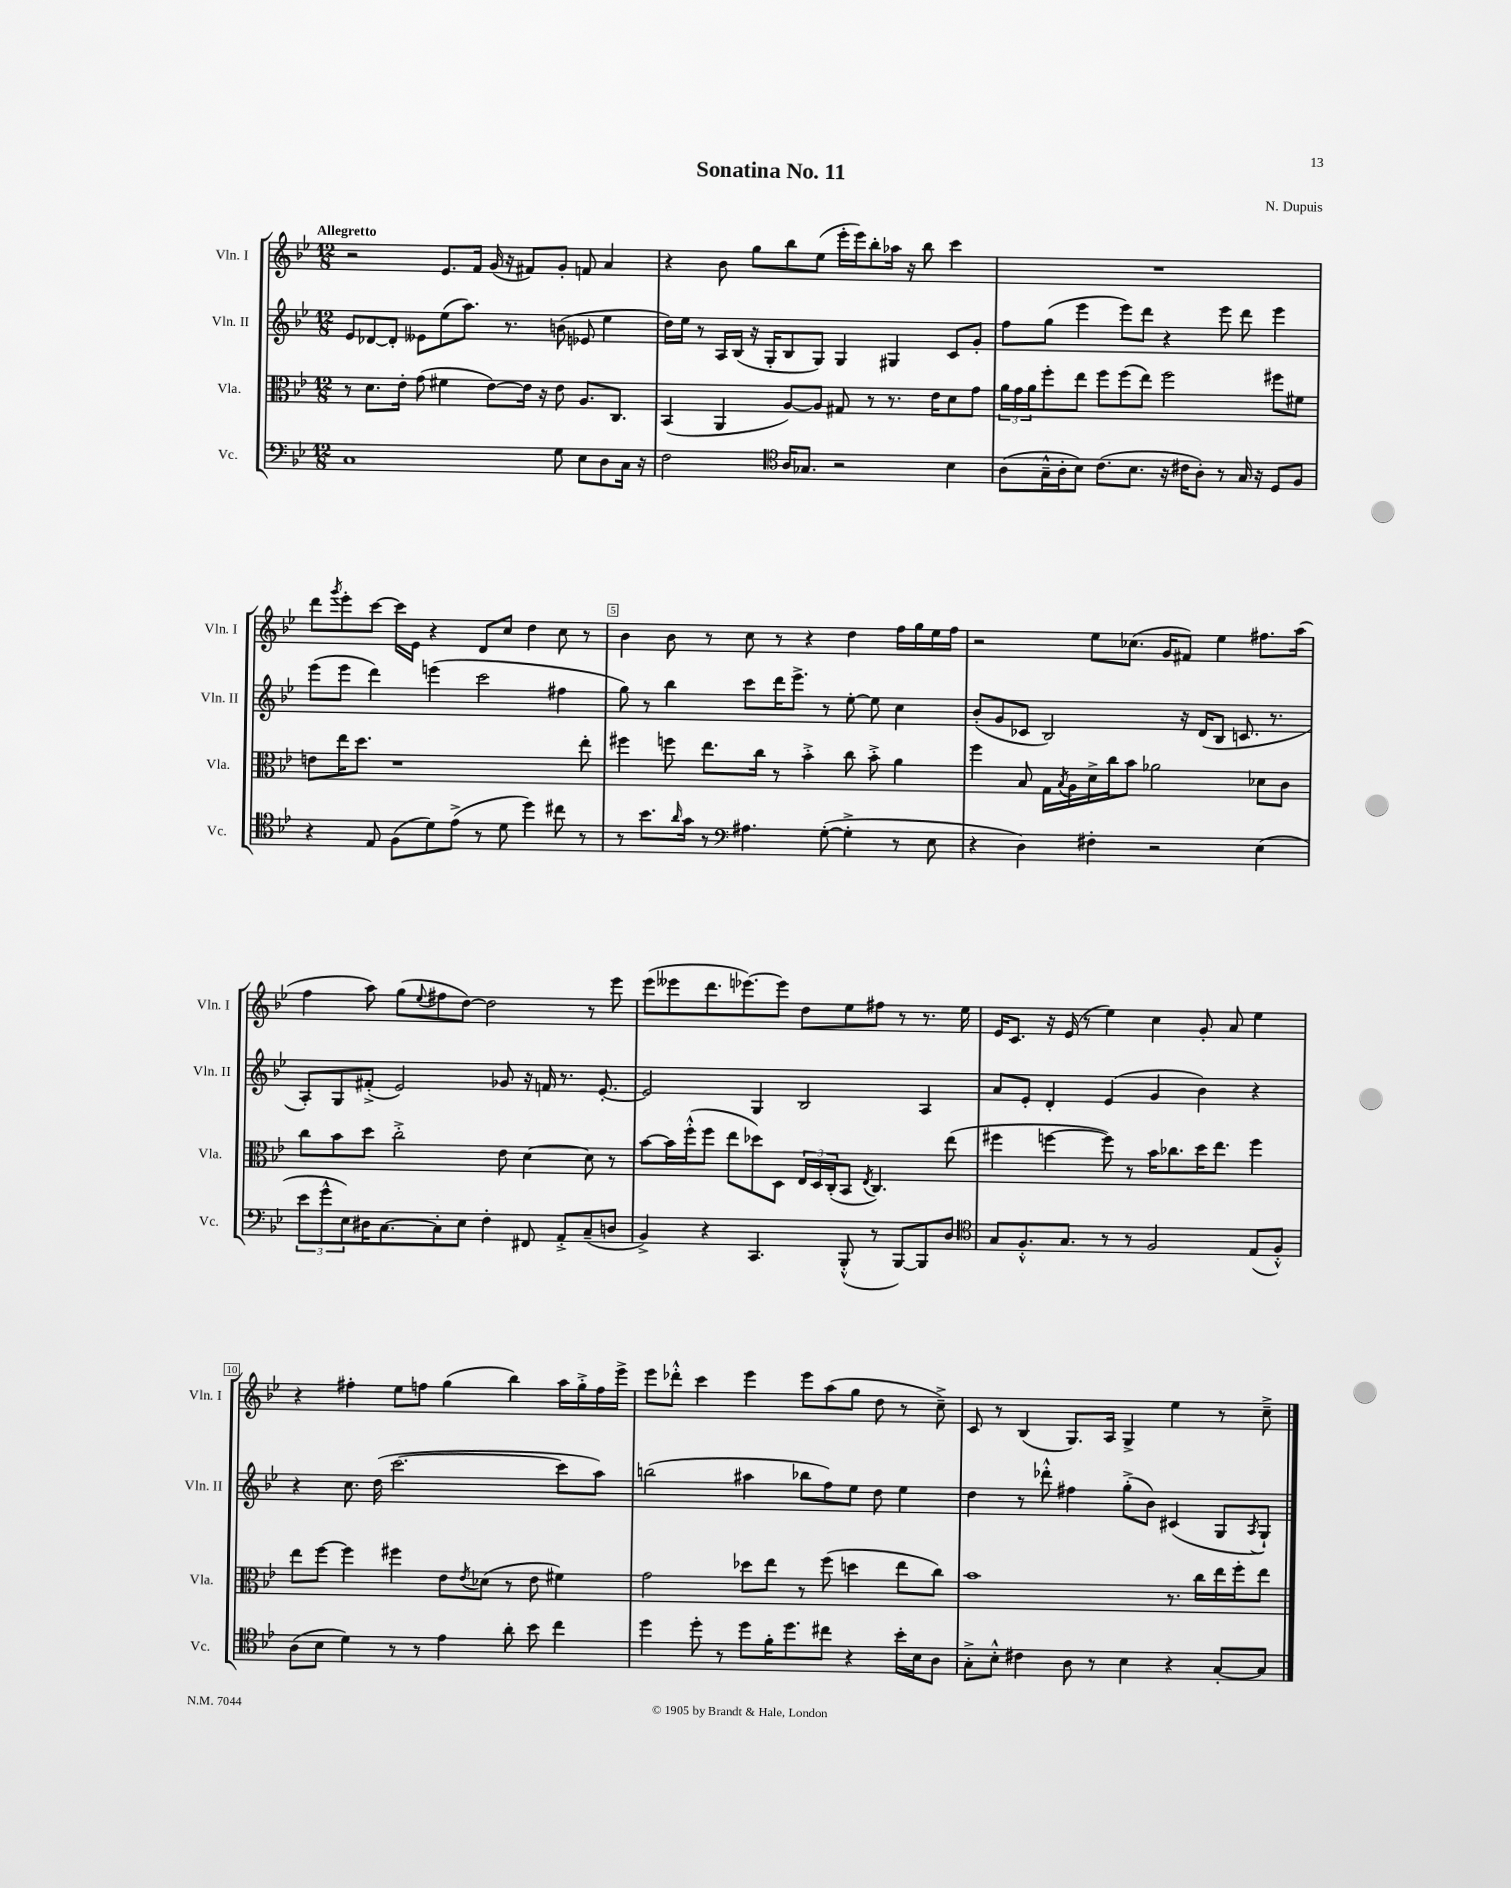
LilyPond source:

\header { title = "Sonatina No. 11" composer = "N. Dupuis" }
<<
\new StaffGroup <<
\new Staff = "s0" \with { instrumentName = "Vln. I" shortInstrumentName = "Vln. I" } {
    \clef treble \key bes \major \numericTimeSignature \time 12/8 \tempo "Allegretto"
    r2 ees'8. f'16 g'16( r16 fis'8) g'8-. f'8 a'4 |
    r4 bes'8 g''8 bes''8 ees''8( ees'''16-. ees'''16) bes''8-. aes''16 r16 bes''8 c'''4 |
    R1. |
    d'''8 \acciaccatura { g'''8 } ees'''8-. c'''8~ c'''16 ees'16 r4 d'8 c''8 d''4 c''8 r8 |
    bes'4 bes'8 r8 c''8 r8 r4 d''4 f''16 g''16 ees''16 f''16 |
    r2 ees''8 ces''8.( g'16 fis'8) ees''4 fis''8. a''16( |
    f''4 a''8) g''8( \appoggiatura { ees''8 } fis''8 d''8~) d''2 r8 ees'''8 |
    ees'''8( eeses'''8 d'''8. ees'''8.~) ees'''8 d''8 ees''8 fis''8 r8 r8. ees''16 |
    ees'16 c'8. r16 ees'16( r8 ees''4) c''4 g'8-. a'8 ees''4 |
    r4 fis''4-. ees''8 f''8 g''4( bes''4) a''16 g''16-.-> f''16 ees'''16-> |
    ees'''8 des'''8-.-^ c'''4 ees'''4 ees'''8 a''8( g''8 d''8 r8 c''8--->) |
    c'8 r8 bes4( g8.) a16 g4-> ees''4 r8 c''8---> \bar "|." |
}
\new Staff = "s1" \with { instrumentName = "Vln. II" shortInstrumentName = "Vln. II" } {
    \clef treble \key bes \major \numericTimeSignature \time 12/8
    ees'8 des'8~ des'8-. eeses'8 ees''8( a''8.) r8. b'8( ees'8 ees''4 |
    d''16) ees''16 r8 a16 bes16( r16 g16-. bes8 g8) g4 gis4 c'8 g'8-. |
    f''8 g''8( ees'''4 ees'''8) d'''8 r4 ees'''8 d'''8 ees'''4 |
    ees'''8( ees'''8 d'''4) e'''4( c'''2 fis''4 |
    g''8) r8 bes''4 c'''8 d'''16 ees'''8.-> r8 ees''8~-. ees''8 c''4 |
    bes'8-.( g'8 ces'8 bes2) r16 d'16( bes8 c'8. r8. |
    a8-.) g8 fis'8-.->( ees'2) ges'8 r16 f'16 r8. ees'8.~-. |
    ees'2 g4 bes2 a4 |
    a'8 ees'8-. d'4-. ees'4( g'4 bes'4) r4 |
    r4 c''8. d''16( c'''2.~ c'''8 a''8) |
    b''2( ais''4 bes''8 f''8) ees''8 d''8 ees''4 |
    d''4 r8 des'''8-.-^ fis''4 g''8-.->( bes'8) cis'4( g8 \acciaccatura { a8 } g8-!) \bar "|." |
}
\new Staff = "s2" \with { instrumentName = "Vla." shortInstrumentName = "Vla." } {
    \clef alto \key bes \major \numericTimeSignature \time 12/8
    r8 d'8. ees'16-. g'8( fis'4 ees'8~) ees'16 r16 ees'8 a8. c8. |
    bes,4( a,4 a8~) a8 gis8 r8 r8. ees'16 d'8 g'8 |
    \tuplet 3/2 { a'16 g'16 a'16 } f''8-. ees''8 f''8 f''8( ees''8) f''2 fis''8 fis'8 |
    e'8 ees''16 d''8. r1 ees''8-. |
    fis''4 f''8 ees''8. c''16 r8 bes'4-.-> c''8 bes'8-.-> a'4 |
    f''4 bes8 g16 \acciaccatura { bes8 } a16 d'16-> c''16 bes'8 aes'2 des'8 c'8 |
    c''8 bes'8 d''8 c''2-.-> ees'8 d'4~ d'8 r8 |
    bes'8~ bes'16 f''16-.-^( f''8 ees''8 des''8) d8 \tuplet 3/2 { ees16 d16 c16-.( } bes,8 \acciaccatura { ees8 } c4.) ees''8( |
    fis''4 f''4~ f''8) r8 bes'16 ces''8. d''16 ees''8. f''4 |
    ees''8 f''8~ f''4 fis''4 ees'8 \acciaccatura { ees'8 } des'8( r8 ees'8 fis'4) |
    g'2 des''8 ees''8 r8 f''8( d''4 ees''8 c''8) |
    bes'1 r8. c''16 ees''16 f''16-. ees''8 \bar "|." |
}
\new Staff = "s3" \with { instrumentName = "Vc." shortInstrumentName = "Vc." } {
    \clef bass \key bes \major \numericTimeSignature \time 12/8
    c1 g8 ees8 d8 c16 r16 |
    f2 \clef tenor a16 ges8. r2 bes4 |
    a8( g16---^ a16-. bes8) c'8.( bes8. r16 cis'16 a8-.) r8 g16 r16 d8 f8 |
    r4 ees8 f8( d'8) ees'8->( r8 d'8 d''4) cis''8 r8 |
    r8 bes'8. \grace { a'16 } g'16 r8 \clef bass ais4. g8~-.( g4-.-> r8 ees8 |
    r4 d4) fis4-. r2 ees4( |
    \tuplet 3/2 { ees'8 g'8-^ ees8) } dis16 c8.~ c8-. ees8 f4-. fis,8 a,8-.-> c8--( d8 |
    bes,4->) r4 c,4. bes,,8-.-^( r8 bes,,8~) bes,,8 d8 |
    \clef tenor g8 f8.-.-^ g8. r8 r8 f2 ees8( f8-.-^) |
    a8( bes8 d'4) r8 r8 ees'4 a'8-. bes'8 c''4 |
    d''4 d''8-. r8 d''8 f'16-. d''8. cis''8 r4 bes'16-. bes16 a8 |
    g8-.-> bes8-.-^ cis'4 a8 r8 bes4 r4 g8~-. g8 \bar "|." |
}
>>
>>
\layout { \context { \Score \override BarNumber.break-visibility = ##(#f #t #t) barNumberVisibility = #(every-nth-bar-number-visible 5) \override BarNumber.stencil = #(make-stencil-boxer 0.1 0.3 ly:text-interface::print) } }
